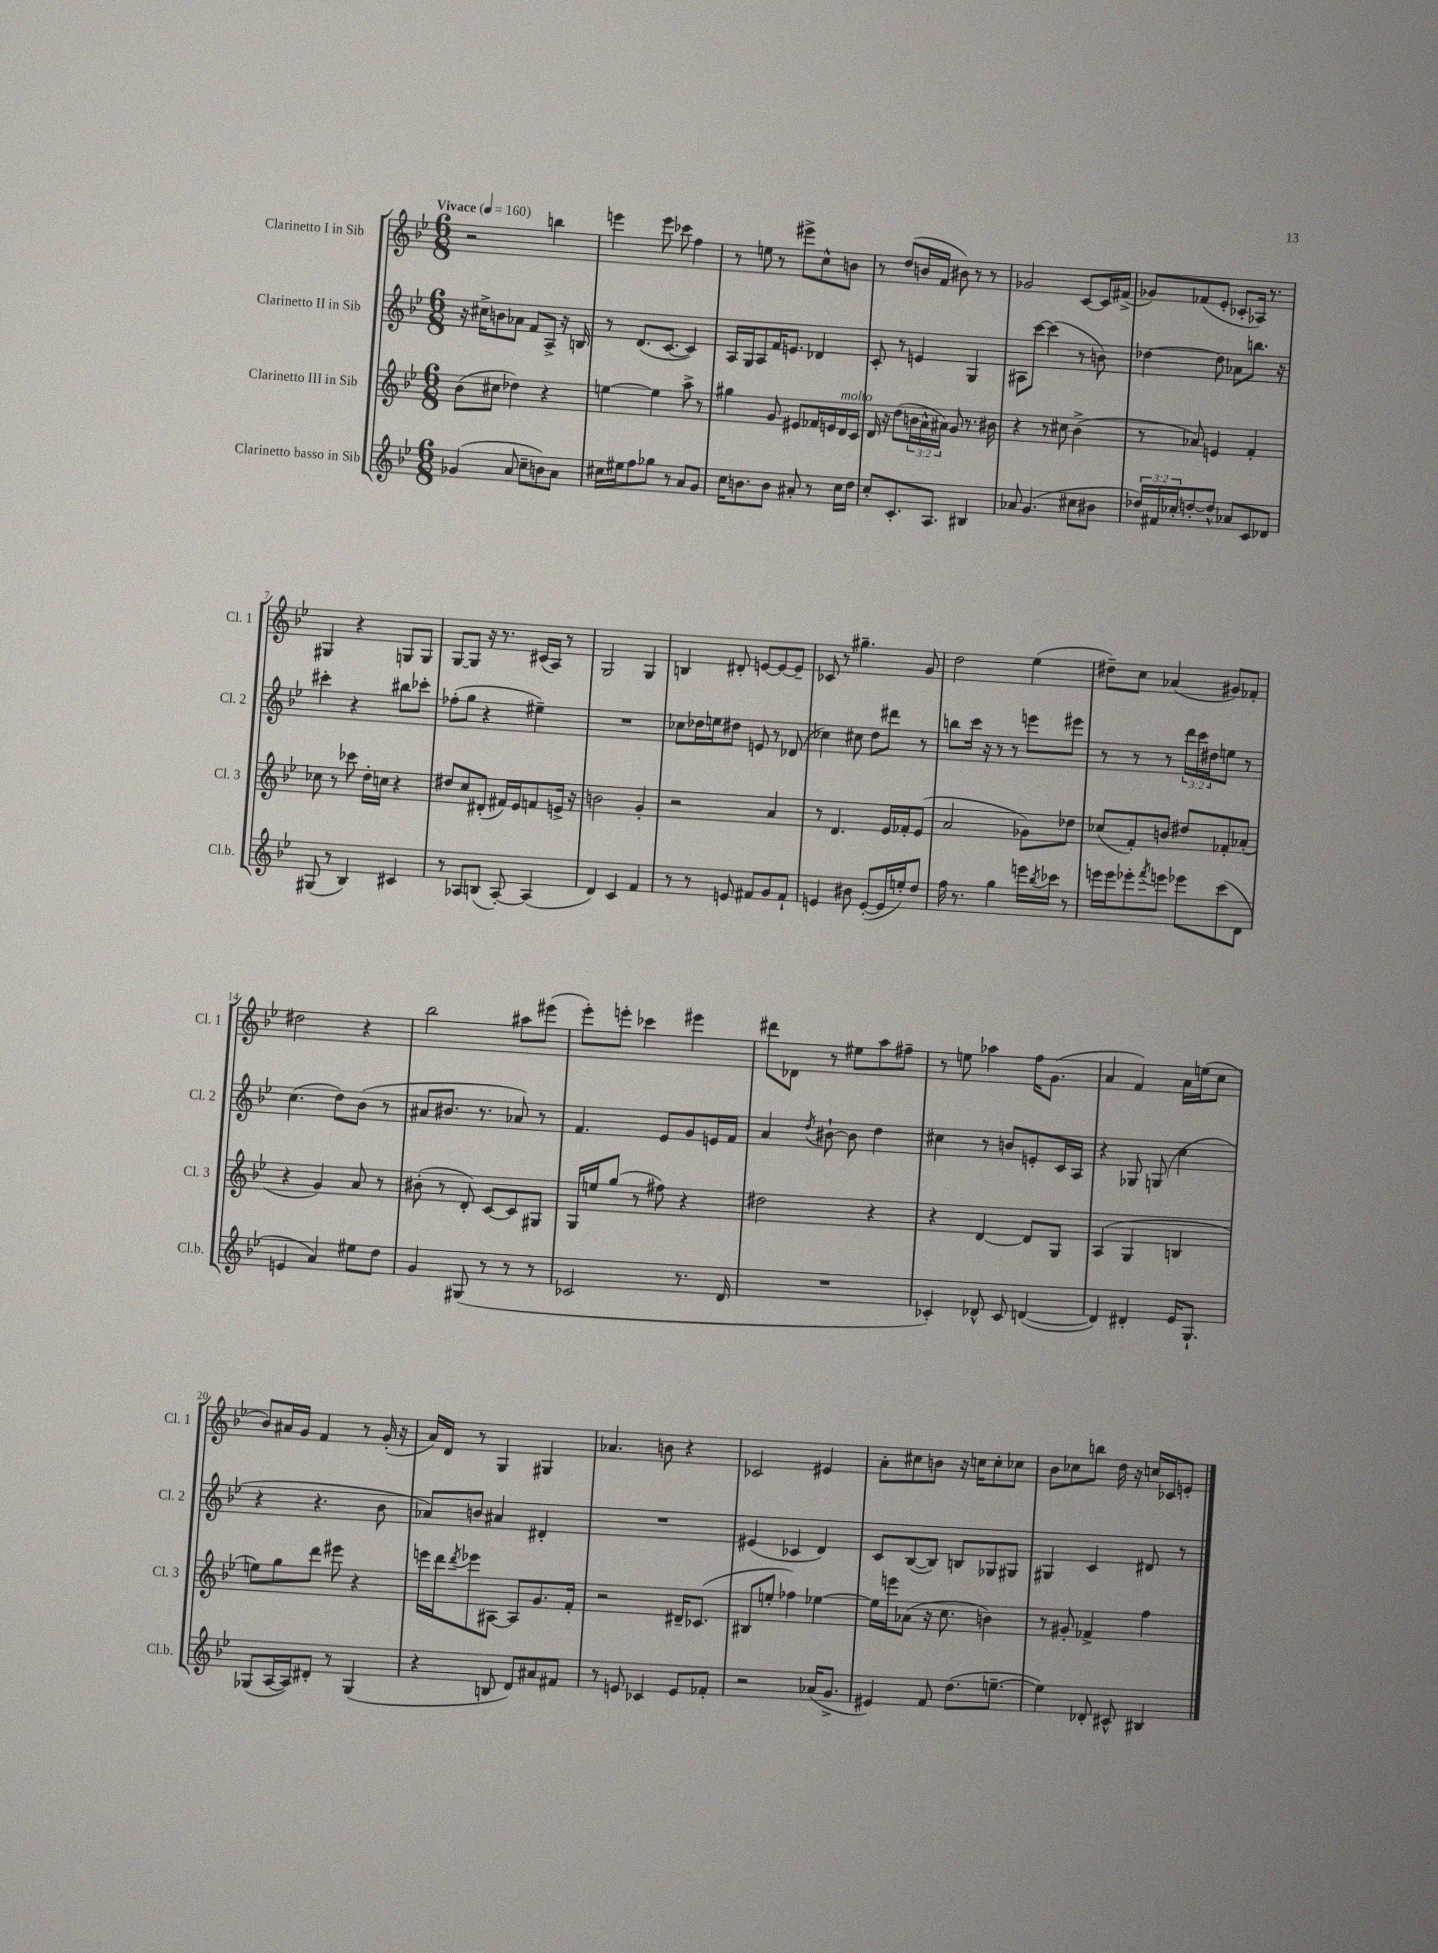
<<
\new StaffGroup <<
\new Staff = "s0" \with { instrumentName = "Clarinetto I in Sib" shortInstrumentName = "Cl. 1" } {
    \clef treble \key bes \major \numericTimeSignature \time 6/8 \tempo "Vivace" 4 = 160
    r2 b''4 |
    e'''4 e'''8 ces'''8 f''4 |
    r8 e''8 r8 eis'''8-> c''8-^ b'8 |
    r8 d''8( b'16 f'16 bis'8) r8 r8 |
    ges'2 c'8~ c'16 fis'16->( |
    ges'8) fes'8( ees'8-. ces'8-. aes16) r8. |
    gis4 r4 g8 g8 |
    g8~ g8 r16 r8. cis'16( a16) r8 |
    g2 g4 |
    b4 dis'8-. e'8~ e'8~ e'8-- |
    ces'8 r8 gis''4.-- g'8 |
    d''2 ees''4( |
    dis''8--) c''8 aes'4( gis'8) fes'8-. |
    dis''2 r4 |
    bes''2 ais''8 eis'''8( |
    ees'''8-.) e'''8-. ces'''4 eis'''4 |
    dis'''8 des'8 r8 eis''8 a''8 fis''8-- |
    r8 e''8 aes''4 f''16 g'8.( |
    a'4 f'4) a'16 e''16( c''8 |
    bes'8) ais'16 g'16 f'4 r8 g'16-.( r16 |
    a'16) d'16 r8 g4 gis4 |
    aes'4. b'8 r4 |
    ces'2 eis'4 |
    a'8-. cis''8 b'8 r16 c''16 c''8-. ces''8 |
    bes'8 ces''8 b''8 d''16 r16 c''16 ces'16 e'8-. \bar "|." |
}
\new Staff = "s1" \with { instrumentName = "Clarinetto II in Sib" shortInstrumentName = "Cl. 2" } {
    \clef treble \key bes \major \numericTimeSignature \time 6/8 \override Staff.TupletNumber.text = #tuplet-number::calc-fraction-text
    r16 cis''16-> b'8 aes'8 f'8 a8-> r16 b16 |
    r8 d'8.( c'8.~ c'4) |
    a16 g16 a8 f'16 e'8. des'4 |
    c'8-. r8 e'4 g4 |
    ais8 c'''8~ c'''4( r8 b'8) |
    des''4~ des''8 aes'8 b''8. r16 |
    cis'''4-. r4 bis''8 ces'''8-. |
    fes''8-.( g''8 r4 eis''4--) |
    R2. |
    ces''8 des''16 e''16 dis''8 e'8 r8 des'8( |
    ces''4) cis''8 d''8 dis'''8 r8 |
    b''8 c'''16 r16 r8 r8 e'''8 eis'''8 |
    r8 r8 r8 \tuplet 3/2 { d'''16 c'''16 dis''16 } e''8 r8 |
    c''4.( d''8) bes'8( r8 |
    ais'8 bis'8. r8. aes'8) r8 |
    f'4. ees'8 g'8 e'16 f'16 |
    a'4 \acciaccatura { d''8 } bis'8~-! bis'8 d''4 |
    cis''4 r8 b'8 e'8-. c'16 a16 |
    r4 ges8 g8( c''4 |
    r4 r4. bes'8 |
    aes'8) b'8 ais'4 dis'4-. |
    R2. |
    eis'4( ces'4 d'4) |
    c'8 bes8~( bes8) b8 ges8 gis8 |
    gis4 c'4 dis'8 r8 \bar "|." |
}
\new Staff = "s2" \with { instrumentName = "Clarinetto III in Sib" shortInstrumentName = "Cl. 3" } {
    \clef treble \key bes \major \numericTimeSignature \time 6/8 \override Staff.TupletNumber.text = #tuplet-number::calc-fraction-text
    bes'8( cis''8 des''4) r4 |
    e''4~ e''4 a''8-> r8 |
    gis''4 g'8 eis'8 fes'16 e'16 d'16^\markup { \italic "molto" } c'16 |
    d'16 r16 d''8( \tuplet 3/2 { b'16 a'16-^ ais'16) } g'8 r8. bis'16 |
    r4 r8 cis''8 bes'4->( |
    r8 aes'8) e'4 f'4-. |
    ces''8 r8 ces'''8 d''16-. c''16 r4 |
    dis''8 c''8 dis'8-.( fis'16) ees'16 f'8 e'16-> r16 |
    b'2 g'4-. |
    r2 a'4 |
    r8 d'4. ees'16 fes'16-. ees'8( |
    a'2 ges'8) des''8 |
    ces''8( f'8-.) b'8 dis''8 fes'8-. aes'8-.( |
    r4 g'4) a'8 r8 |
    bis'8-.( r8 d'8-.) c'8~ c'8 gis8 |
    g16 e''16 g''8( r8 fis''8) r4 |
    dis''2 r4 |
    r4 d'4~ d'8 g8 |
    a4( g4 b4 |
    e''8) g''8 d'''8 eis'''8 r4 |
    e'''16 d'''16 \acciaccatura { d'''8 } ees'''8 ais8~ ais8 g'8. f'16-. |
    r2 dis'16-- ces'8.( |
    bis8 e''8-. fes''4) ees''4~ |
    ees''16 e'''16 aes'8( r16 c''8. b'4) |
    r8 gis'8-. fes'4-> f''4 \bar "|." |
}
\new Staff = "s3" \with { instrumentName = "Clarinetto basso in Sib" shortInstrumentName = "Cl.b." } {
    \clef treble \key bes \major \numericTimeSignature \time 6/8 \override Staff.TupletNumber.text = #tuplet-number::calc-fraction-text
    ges'4( a'8 c''8-- b'8) a'8 |
    cis''16 eis''16 f''8 ges''8 r8 a'8 g'8 |
    c''16 b'8. b'8 ais'8-. r8 c''16 d''16 |
    c''8-. c'8.-. a8. bis4 |
    aes'8 g'4.( cis''8 bis'8 |
    \tuplet 3/2 { des''16) fis'16 ces''16-. } d''8~-. d''8-^ aes'8 c'8 des'8 |
    gis8( r8 bes4) cis'4 |
    r8 aes8 b8( aes8~-.) aes4( |
    d'4) c'4 f'4 |
    r8 r8 e'8 fis'8 g'8 fis'8-! |
    e'4 bis'8 e'8~-.( e'16 e''16-.) d''8 |
    f''16 r8. g''4 e'''16 \acciaccatura { bes''8 } ces'''16 r8 |
    e'''16 e'''16 ees'''8-. \acciaccatura { f'''8 } e'''8 ees'''8 c'''8( d'8 |
    e'4 a'4) eis''8 d''8 |
    g'4 gis8( r8 r8 r8 |
    ces'2 r8. d'16 |
    R2. |
    ces'4-.) des'8-^ ces'8 d'4~( |
    d'4) dis'4-. ees'16 g8.-! |
    ges8( a16~ a16) dis'8-. r8 ges4( |
    r4 b8 d'8) ais'8 fis'8 |
    r8 e'8 ces'4 e'8 fes'8-. |
    r2 aes'16( g'8.-> |
    eis'4) f'8 d''8.( e''8.~-- |
    e''4) des'8-. cis'8-^ bis4 \bar "|." |
}
>>
>>
